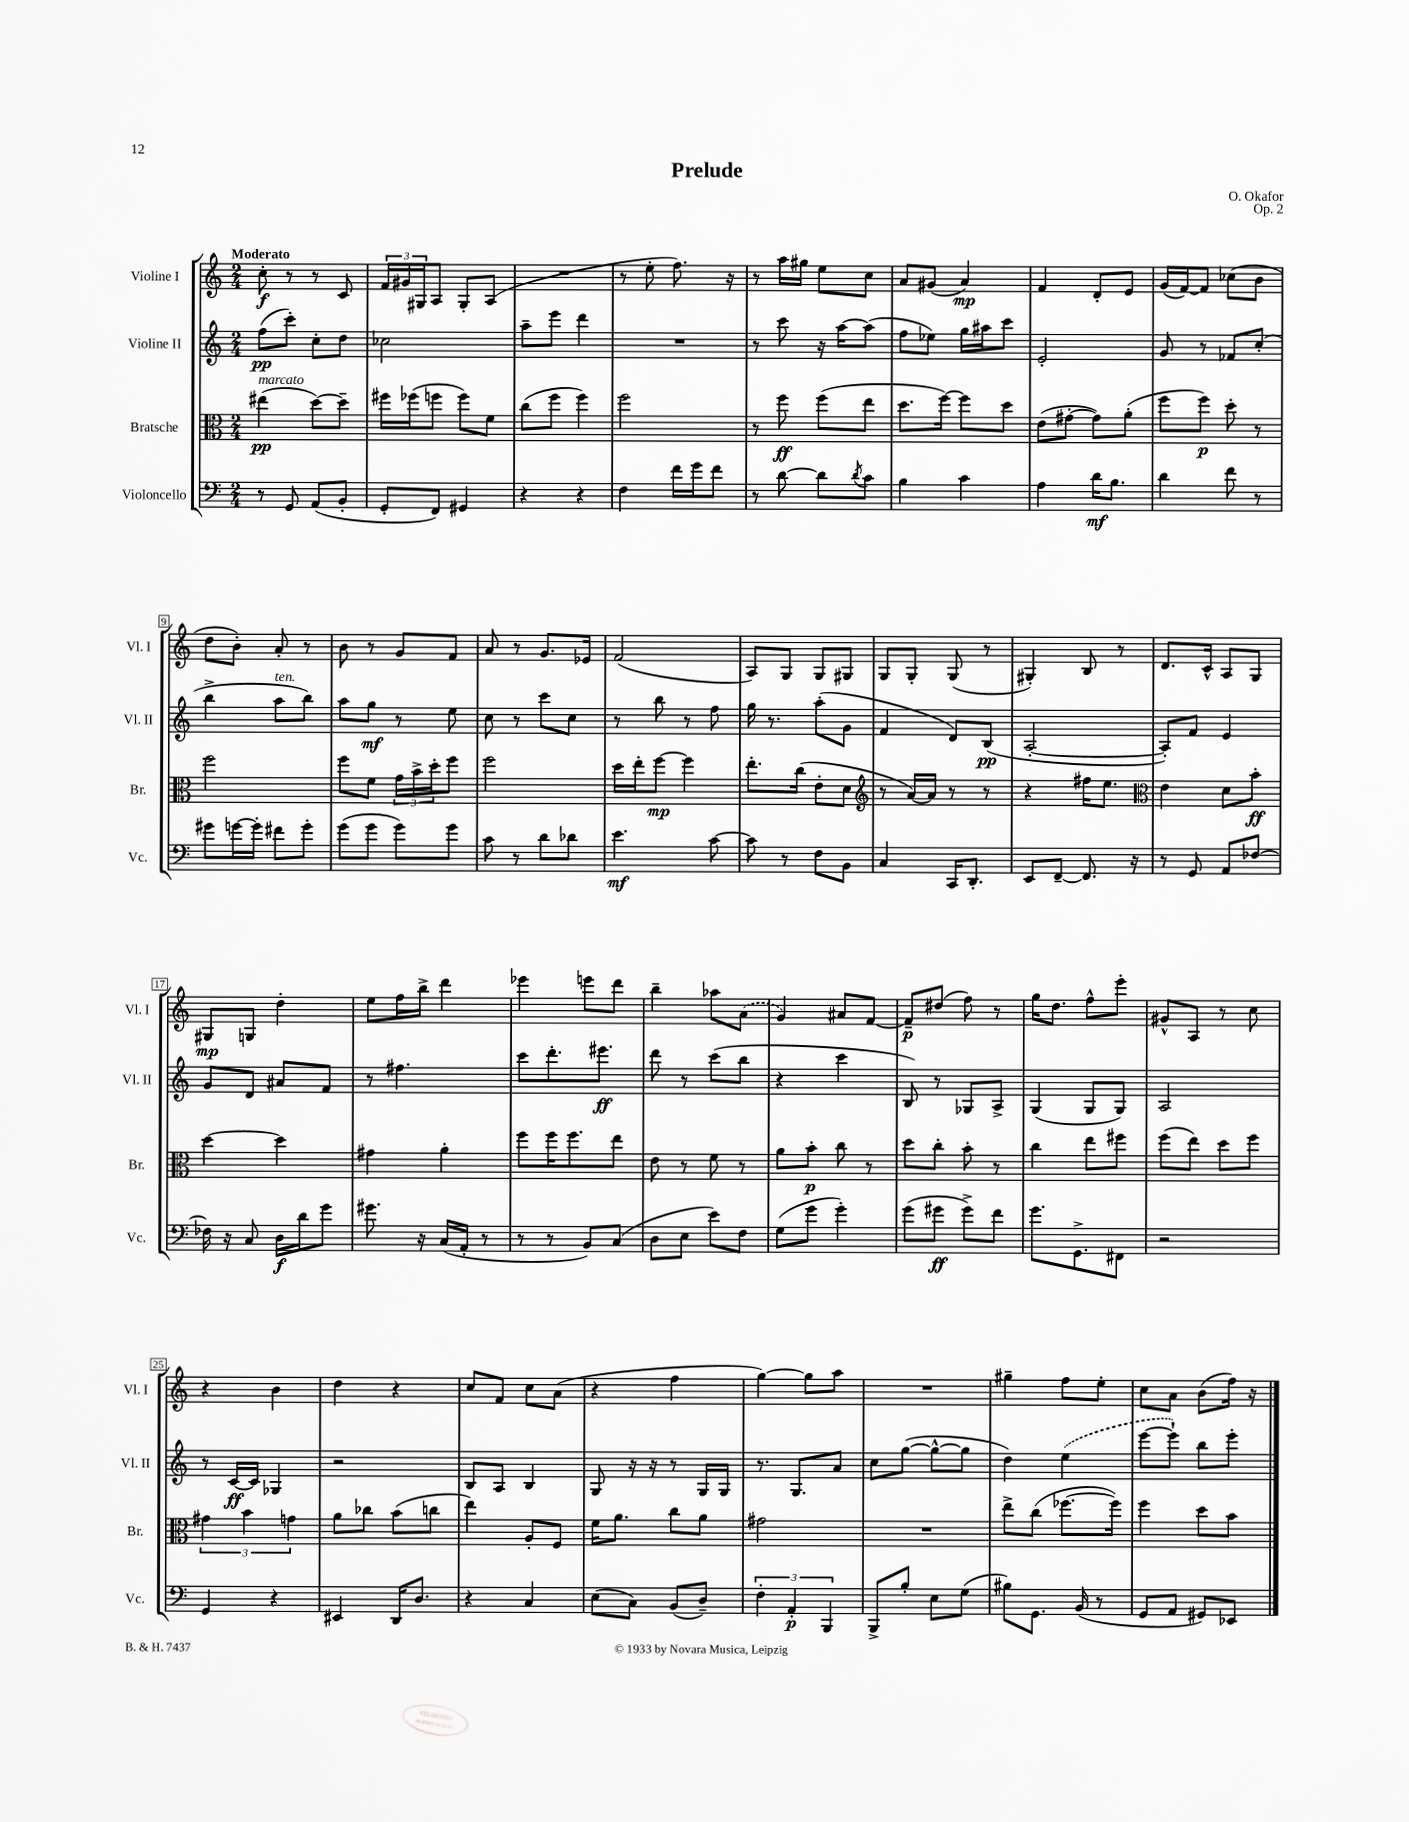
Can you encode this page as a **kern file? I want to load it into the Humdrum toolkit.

**kern	**kern	**kern	**kern
*staff4	*staff3	*staff2	*staff1
*clefF4	*clefC3	*clefG2	*clefG2
*k[]	*k[]	*k[]	*k[]
*M2/4	*M2/4	*M2/4	*M2/4
8r	(4ee#\	(8ff\L	8cc'\
8GG/	.	8ccc'\J)	8r
(8AA/L	[8dd\L)	8cc'\L	8r
8BB'/J	8dd~\]J	8dd\J	8c/
=	=	=	=
8GG'/L	16ff#\LL	2cc-\	24f/LL
.	.	.	24g#/
.	(16ff-\J	.	.
.	.	.	24G#/J
8FF/J)	8ff\J	.	8A/J
4GG#/	8ff\L)	.	8G#'/L
.	8f\J	.	(8A/J
=	=	=	=
4r	(8cc\L	8aa~\L	2r
.	8ff\J	8eee\J	.
4r	4ff\)	4ddd\	.
=	=	=	=
4F\	2ff\	2r	8r
.	.	.	8ee'\
16f\LL	.	.	8.ff\)
16g\J	.	.	.
8f\J	.	.	.
.	.	.	16r
=	=	=	=
8r	8r	8r	8r
[8d\	8ff\	8ccc\	16aa\LL
.	.	.	16gg#\JJ
8d\]L	(8ff\L	16r	8ee\L
.	.	[16aa\LK	.
8qd/	.	.	.
8c\J	8ee\J	(8aa\]J	8cc\J
=	=	=	=
4B\	8.dd\L	8ff\L	8a/L
.	.	8ee-\J)	(8g#/J
.	[16ff\Jk)	.	.
4c\	8ff\]L	16gg\LL	4a/)
.	.	16aa#\J	.
.	8dd\J	8ccc\J	.
=	=	=	=
4A\	(8e\L	2e'/	4f/
.	[8g#'\J	.	.
16d\LK	8g#\]L)	.	8d'/L
8.B\J	.	.	.
.	(8a'\J	.	8e/J
=	=	=	=
4d\	8ff\L	8g/	(16g/LL
.	.	.	[16f/J)
.	8ff\J)	8r	8f/]J
8f\	8dd'\	8f-/L	(8cc-\L
8r	8r	(8cc'/J	8b\J
=	=	=	=
8g#\L	2ff\	4bb^\	8dd\L
[16g\L	.	.	8b'\J)
16g'\]JJ	.	.	.
8f#\L	.	8aa\L	8a'/
8g'\J	.	8bb\J)	8r
=	=	=	=
(8g\L	8ff\L	8aa\L	8b\
8g\J	8f\J	8gg\J	8r
8g\L)	24g\LL	8r	8g/L
.	24b^\	.	.
.	24dd'\J	.	.
8g\J	8ff\J	8ee\	8f/J
=	=	=	=
8c\	2ff\	8cc\	8a/
8r	.	8r	8r
8d\L	.	8ccc\L	8.g/L
8d-\J	.	8cc\J	.
.	.	.	16e-/Jk
=	=	=	=
4.e\	16dd\LL	8r	(2f/
.	16ee'\J	.	.
.	[8ff\J	8bb\	.
.	4ff\]	8r	.
[8c\	.	8ff\	.
=	=	=	=
8c\]	8.ee'\L	16gg\	8A/L)
.	.	8.r	.
8r	.	.	8G/J
.	(16cc\Jk	.	.
8F\L	8e'\L	(8aa'\L	8G/L
8BB\J	8d\J	8g\J	8G#/J
=	=	=	=
*	*clefG2	*	*
4C/	8r	4f/	8G/L
.	[16a/LL)	.	8G'/J
.	16a/]JJ	.	.
16CC/LK	8r	8d/L)	(8G/
8.DD'/J	.	.	.
.	8r	(8B/J	8r
=	=	=	=
8EE/L	4r	[2A'/	4G#'/)
[8FF~/J	.	.	.
8.FF/]	16ff#\LK	.	8B/
.	8.ee\J	.	.
.	.	.	8r
16r	.	.	.
=	=	=	=
*	*clefC3	*	*
8r	4e\	8A'/]L)	8.d/L
8GG/	.	8f/J	.
.	.	.	16c^^/Jk
8AA/L	8d\L	4e/	8A/L
[8F-/J	8b'\J	.	8G/J
=	=	=	=
16F-\]	[4dd\	8g/L	8G#/L
16r	.	.	.
8C/	.	8d/J	8G/J
16D\LL	4dd\]	8a#/L	4dd'\
16d\J	.	.	.
8g\J	.	8f/J	.
=	=	=	=
8.g#\	4g#\	8r	8ee\L
.	.	4.ff#\	16ff\L
16r	.	.	16bb^\JJ
(16C/LL	4a'\	.	4ddd\
16AA'/JJ	.	.	.
8r	.	.	.
=	=	=	=
8r	8ff\L	8ccc\L	4eee-\
8r	16ff\K	8.ddd'\	.
.	8.ff\	.	.
8BB/L)	.	.	8eee\L
.	.	8.eee#\J	.
(8C/J	8ee\J	.	8ddd\J
=	=	=	=
8D\L	8e\	8ddd\	4bb~\
8E\J	8r	8r	.
8e\L)	8f\	(8ccc\L	8aa-\L
8F\J	8r	8bb\J	(8a\J
=	=	=	=
(8G\L	8a\L	4r	4g/)
8g\J	8b'\J	.	.
4g'\)	8cc\	4ccc\	8a#/L
.	8r	.	[8f/J
=	=	=	=
(8g\L	8dd\L	8B/)	8f~/]L
8g#\J	8cc'\J	8r	(8dd#/J
8g#^\L)	8b'\	8G-/L	8ff\)
8f\J	8r	8A^/J	8r
=	=	=	=
8.g\L	4cc\	(4G/	16gg\LK
.	.	.	8.dd\J
8.GG^\	.	.	.
.	8ee\L	8G/L	8ff^^\L
8FF#\J	8ff#\J	8G/J)	8eee'\J
=	=	=	=
2r	(8ff\L	2A/	8g#^^/L
.	8ee\J)	.	8A/J
.	8dd\L	.	8r
.	8ff\J	.	8cc\
=	=	=	=
4GG/	6g#\	8r	4r
.	.	[16c/LL	.
.	6b\	.	.
.	.	16c/]JJ	.
4r	.	4G-/	4b\
.	6g\	.	.
=	=	=	=
4EE#/	8a\L	2r	4dd\
.	8cc-\J	.	.
16DD/LK	(8b\L	.	4r
8.D/J	.	.	.
.	8cc\J	.	.
=	=	=	=
4r	4ee\)	8B/L	8cc/L
.	.	8A/J	8f/J
4C/	8A'/L	4B/	8cc\L
.	8F/J	.	(8a\J
=	=	=	=
(8E\L	16f\LK	8G/	4r
.	8.a\J	.	.
8C\J)	.	16r	.
.	.	16r	.
(8BB/L	8cc\L	8r	4ff\
8D~/J)	8a\J	16G/LL	.
.	.	16G/JJ	.
=	=	=	=
6F'\	2g#\	8.r	[4gg\)
6AA'/	.	.	.
.	.	8.G/L	.
.	.	.	8gg\]L
6BBB/	.	.	.
.	.	8a/J	8aa\J
=	=	=	=
8BBB^/L	2r	8cc\L	2r
8B'/J	.	([8gg\J	.
8E\L	.	8gg^^\_L	.
(8G\J	.	8gg\]J	.
=	=	=	=
8B#\L)	8ee^\L	4dd\)	4gg#~\
8.GG\J	(8cc\J	.	.
.	[8.ff-\L	(4ee\	8ff\L
(16BB/	.	.	.
8r	.	.	8ee'\J
.	16ff-\]Jk)	.	.
=	=	=	=
8GG/L	4ff\	[8eee\L	8cc\L
8AA/J	.	8eee`\]J)	8a\J
8GG#/L)	8dd\L	8bb\L	(8b\L
8EE-/J	8b\J	8eee'\J	16ff\Jk)
.	.	.	16r
==	==	==	==
*-	*-	*-	*-
